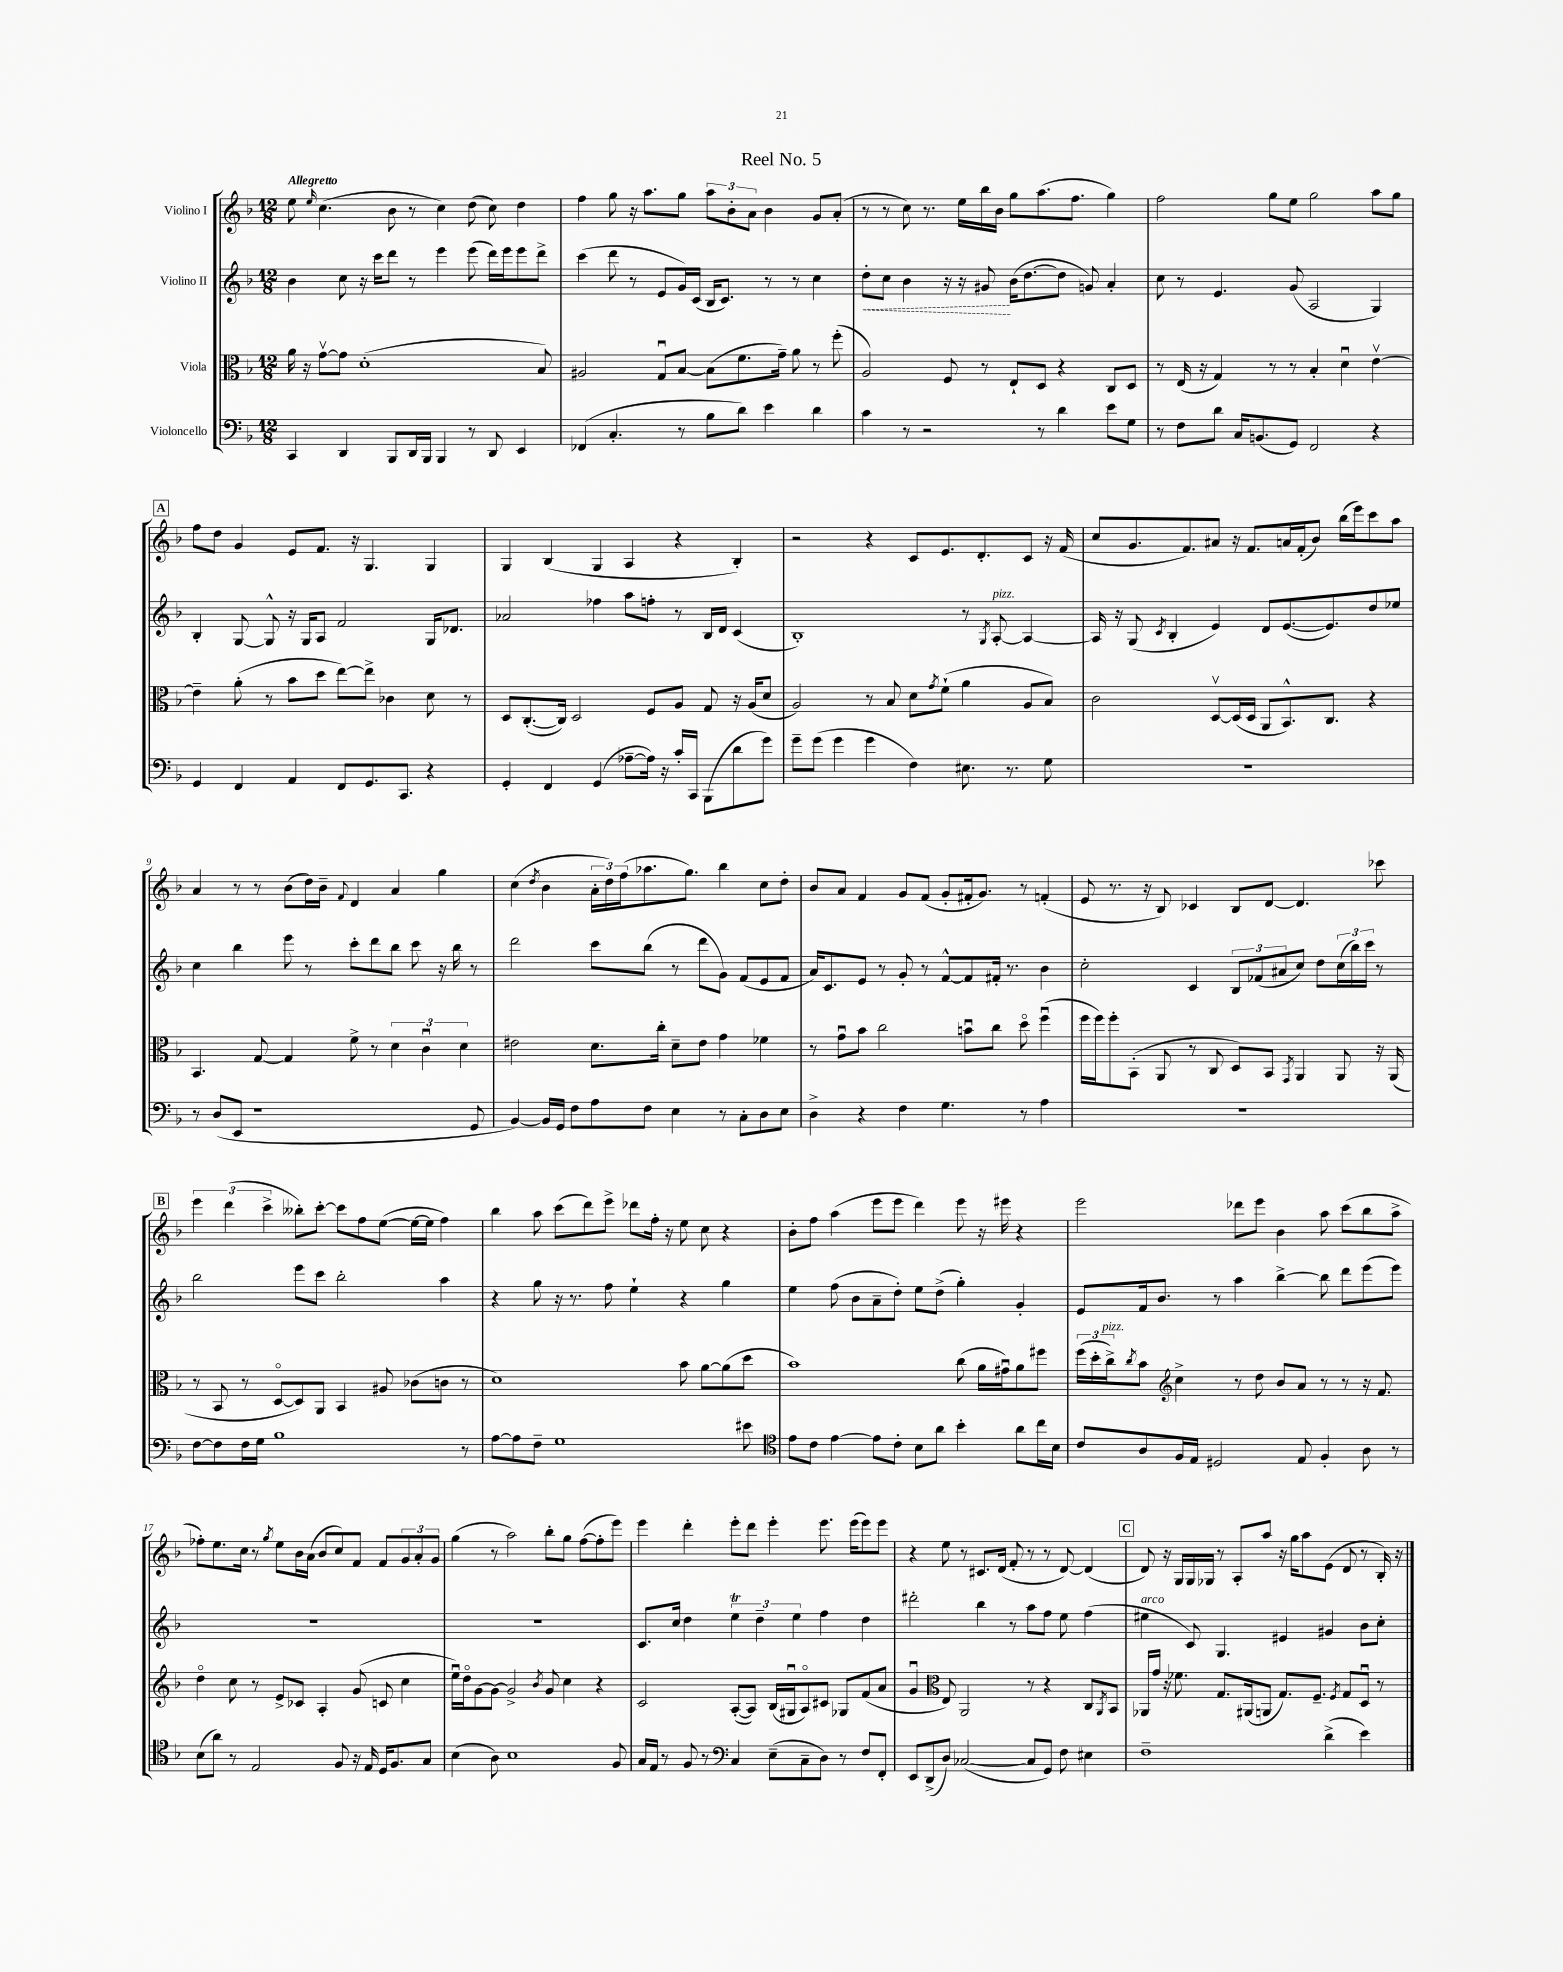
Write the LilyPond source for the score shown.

\header { title = "Reel No. 5" }
<<
\new StaffGroup <<
\new Staff = "s0" \with { instrumentName = "Violino I" } {
    \clef treble \key f \major \numericTimeSignature \time 12/8 \tempo "Allegretto"
    e''8 \grace { e''16 } c''4.( bes'8 r8 c''4) d''8( c''8) d''4 |
    f''4 g''8 r16 a''8. g''8 \tuplet 3/2 { a''8 bes'8-. a'8 } bes'4 g'8 a'8-.( |
    r8 r8 c''8) r8. e''16 bes''16 bes'16 g''8 a''8.( f''8. g''4) |
    f''2 g''8 e''8 g''2 a''8 g''8 |
    \mark \markup { \box "A" } f''8 d''8 g'4 e'8 f'8. r16 g4. g4 |
    g4 bes4( g4 a4 r4 bes4-.) |
    r2 r4 c'8 e'8. d'8.-. c'8 r16 f'16( |
    c''8 g'8. f'8.) ais'8 r16 f'8. a'16 f'16-.( bes'8) bes''16( e'''16) c'''8 a''8 |
    a'4 r8 r8 bes'8( d''16) bes'16-- \appoggiatura { f'8 } d'4 a'4 g''4 |
    c''4( \acciaccatura { d''8 } bes'4 \tuplet 3/2 { a'16-. d''16) f''16( } aes''8. g''8.) bes''4 c''8 d''8-. |
    bes'8 a'8 f'4 g'8 f'8( g'8-. fis'16-. g'8.) r8 f'4-.( |
    e'8 r8. r16 bes8) ces'4 bes8 d'8~ d'4. ces'''8 |
    \mark \markup { \box "B" } \tuplet 3/2 { e'''4 d'''4( c'''4-> } beses''8-.) c'''8~-. c'''8 f''8 e''8~( e''16~ e''16 f''4) |
    bes''4 a''8 c'''8( d'''8) e'''8-> des'''8 f''16-. r16 e''8 c''8 r4 |
    bes'8-. f''8 a''4( e'''8 e'''8 d'''4) e'''8 r16 eis'''16 r4 |
    e'''2 des'''8 e'''8 bes'4 a''8 c'''8( bes''8 a''8-> |
    fes''8-.) e''8. c''16 r8 \acciaccatura { g''8 } e''8 bes'16 a'16( bes'8 c''8) f'8 f'8 \tuplet 3/2 { g'8 a'8-. g'8 } |
    g''4( r8 a''2) bes''8-. g''8 f''8~( f''8-. e'''8) |
    e'''4 d'''4-. e'''8-. d'''8 e'''4-. e'''8. e'''16( e'''8) e'''8 |
    r4 e''8 r8 cis'8. d'16( f'8-. r8 r8 d'8~) d'4( |
    \mark \markup { \box "C" } d'8) r16 g16 g16 ges16 r8 a8-. a''8 r16 g''16 a''8 e'8( d'8 r8 bes16-.) r16 \bar "|." |
}
\new Staff = "s1" \with { instrumentName = "Violino II" } {
    \clef treble \key f \major \numericTimeSignature \time 12/8
    bes'4 c''8 r16 c'''16 d'''8 r8 e'''4 e'''8( d'''16) e'''16 e'''8 d'''8-> |
    c'''4( d'''8 r8 e'8 g'16) c'16( bes16 c'8.) r8 r8 c''4 |
    \once \override Hairpin.style = #'dashed-line d''8-.\< c''8 bes'4 r16 r16 gis'8\! bes'16( d''8.~ d''8 g'8) a'4-. |
    c''8 r8 e'4. g'8( a2 g4) |
    \mark \markup { \box "A" } bes4-. g8~ g8-^ r16 g16 a8 f'2 g16 des'8. |
    aes'2 fes''4 a''8 f''8-. r8 bes16 d'16 c'4( |
    bes1-.) r8 \acciaccatura { g8 } a8~-.^\markup { \italic "pizz." } a4~ |
    a16 r16 g8( \acciaccatura { c'8 } bes4-. e'4) d'8 e'8.~( e'8.) d''8 ees''8 |
    c''4 bes''4 e'''8 r8 c'''8-. d'''8 bes''8 c'''8 r16 bes''16 r8 |
    d'''2 c'''8 bes''8( r8 d'''8 g'8) f'8( e'8 f'8 |
    a'16) c'8. e'8 r8 g'8-. r8 f'8~-^ f'8 fis'16-. r8. bes'4 |
    c''2-. c'4 \tuplet 3/2 { bes8 fes'8( ais'8 } c''8) d''8 \tuplet 3/2 { c''16( bes''16) c'''16 } r8 |
    \mark \markup { \box "B" } bes''2 e'''8 c'''8 bes''2-. a''4 |
    r4 g''8 r16 r8. f''8 e''4-! r4 g''4 |
    e''4 f''8( bes'8 a'8-- d''8-.) e''8 d''8->( g''4-.) g'4-. |
    e'8 f'16 bes'8. r8 a''4 bes''4~-> bes''8 d'''8 e'''8( e'''8) |
    R1. |
    R1. |
    c'8. c''16 d''4 \tuplet 3/2 { e''4\trill d''4-- e''4 } f''4 d''4 |
    dis'''2-. bes''4 r8 a''8 f''8 e''8 f''4( |
    \mark \markup { \box "C" } eis''4^\markup { \italic "arco" } c'8) g4. eis'4 gis'4 bes'8 c''8-. \bar "|." |
}
\new Staff = "s2" \with { instrumentName = "Viola" } {
    \clef alto \key f \major \numericTimeSignature \time 12/8
    a'16 r16 g'8~\upbow g'8 d'1-.( bes8) |
    ais2 g8\downbow bes8~ bes8( f'8. g'16--) a'8 r8 f''8-.( |
    a2) f8 r8 e8-! d8 r4 c8 d8 |
    r8 e16( r16 g4) r8 r8 bes4-. d'4\downbow e'4~\upbow |
    \mark \markup { \box "A" } e'4-- a'8-.( r8 bes'8 d''8 e''8~) e''8-> ces'4 d'8 r8 |
    d8 c8.~-.( c16) d2 f8 a8 g8 r16 a16( d'8 |
    a2) r8 bes8 d'8 \acciaccatura { g'8 } f'8-!( a'4 a8 bes8) |
    c'2 d8~\upbow d16( d16 a,8 bes,8.-^) c8. r4 |
    bes,4. g8~ g4 f'8-> r8 \tuplet 3/2 { d'4 c'4\downbow d'4 } |
    eis'2 d'8. c''16-. d'8-- eis'8 g'4 fes'4 |
    r8 g'8\downbow bes'8 c''2 b'8\downbow c''8 d''8\flageolet f''4\downbow( |
    f''16 f''16) f''8-. bes,8-.( a,8 r8 c8 d8) bes,8 \acciaccatura { g,8 } a,4 a,8 r16 a,16( |
    \mark \markup { \box "B" } r8 bes,8 r8 d8~\flageolet d8) a,8 bes,4 ais8 ces'8( c'8 r8 |
    d'1) bes'8 a'8~ a'8( d''8 |
    bes'1) c''8( a'16 gis'16\downbow) a'8 fis''8 |
    \tuplet 3/2 { f''16( d''16-. c''16->^\markup { \italic "pizz." }) } \acciaccatura { c''8 } bes'8 \clef treble c''4-> r8 d''8 bes'8 a'8 r8 r8 r16 f'8. |
    d''4\flageolet c''8 r8 e'8-> ces'8 a4-. g'8( c'8 c''4 |
    e''16\downbow) d''16\flageolet g'8~ g'8~ g'2-> \acciaccatura { bes'8 } g'8 c''4 r4 |
    c'2 a8~-.( a8) bes16( gis16\downbow a8\flageolet) cis'8 ges8 f'8( a'8 |
    g'4\downbow \clef alto e8) a,2 r8 r4 c8 \acciaccatura { a,8 } bes,8 |
    \mark \markup { \box "C" } aes,16 g'16 r16 fes'8. g8. ais,16( a,8 g8.) f8.-- \acciaccatura { f8 } g8 d8\downbow r8 \bar "|." |
}
\new Staff = "s3" \with { instrumentName = "Violoncello" } {
    \clef bass \key f \major \numericTimeSignature \time 12/8
    c,4 d,4 bes,,8 d,16 bes,,16 bes,,4 r8 d,8 e,4 |
    fes,4( c4.-. r8 bes8 d'8) e'4 d'4 |
    c'4 r8 r2 r8 d'4 e'8 g8 |
    r8 f8 d'8 c16 b,8.( g,8) f,2 r4 |
    \mark \markup { \box "A" } g,4 f,4 a,4 f,8 g,8. c,8. r4 |
    g,4-. f,4 g,4( aes8~-- aes16) r16 c'16-. c,16 bes,,8( d'8 g'8) |
    g'8-- g'8( g'4 g'4 f4) eis8. r8. g8 |
    R1. |
    r8 d8( e,8 r1 g,8 |
    bes,4~) bes,16 g,16 f8 a8 f8 e4 r8 c8-. d8 e8 |
    d4-> r4 f4 g4. r8 a4 |
    R1. |
    \mark \markup { \box "B" } f8~ f8 f16 g16 bes1 r8 |
    a8~ a8 f8-- g1 eis'8 |
    \clef tenor e'8 c'8 e'4~ e'8 c'8-. bes8 a'8 bes'4-. a'8 c''16 bes16 |
    c'8 a8 f16 e16 dis2 e8 f4-. a8 r8 |
    bes8( a'8) r8 e2 f8 r16 e16 d16 f8. g8 |
    bes4( a8) bes1 f8 |
    g16 e16 r8 f8 r8 \clef bass c4 e8--( c8-- d8) r8 f8 f,8-. |
    e,8 d,8->( d8) ces2~( ces8 g,8) f8 eis4 |
    \mark \markup { \box "C" } f1-- d'4->( e'4) \bar "|." |
}
>>
>>
